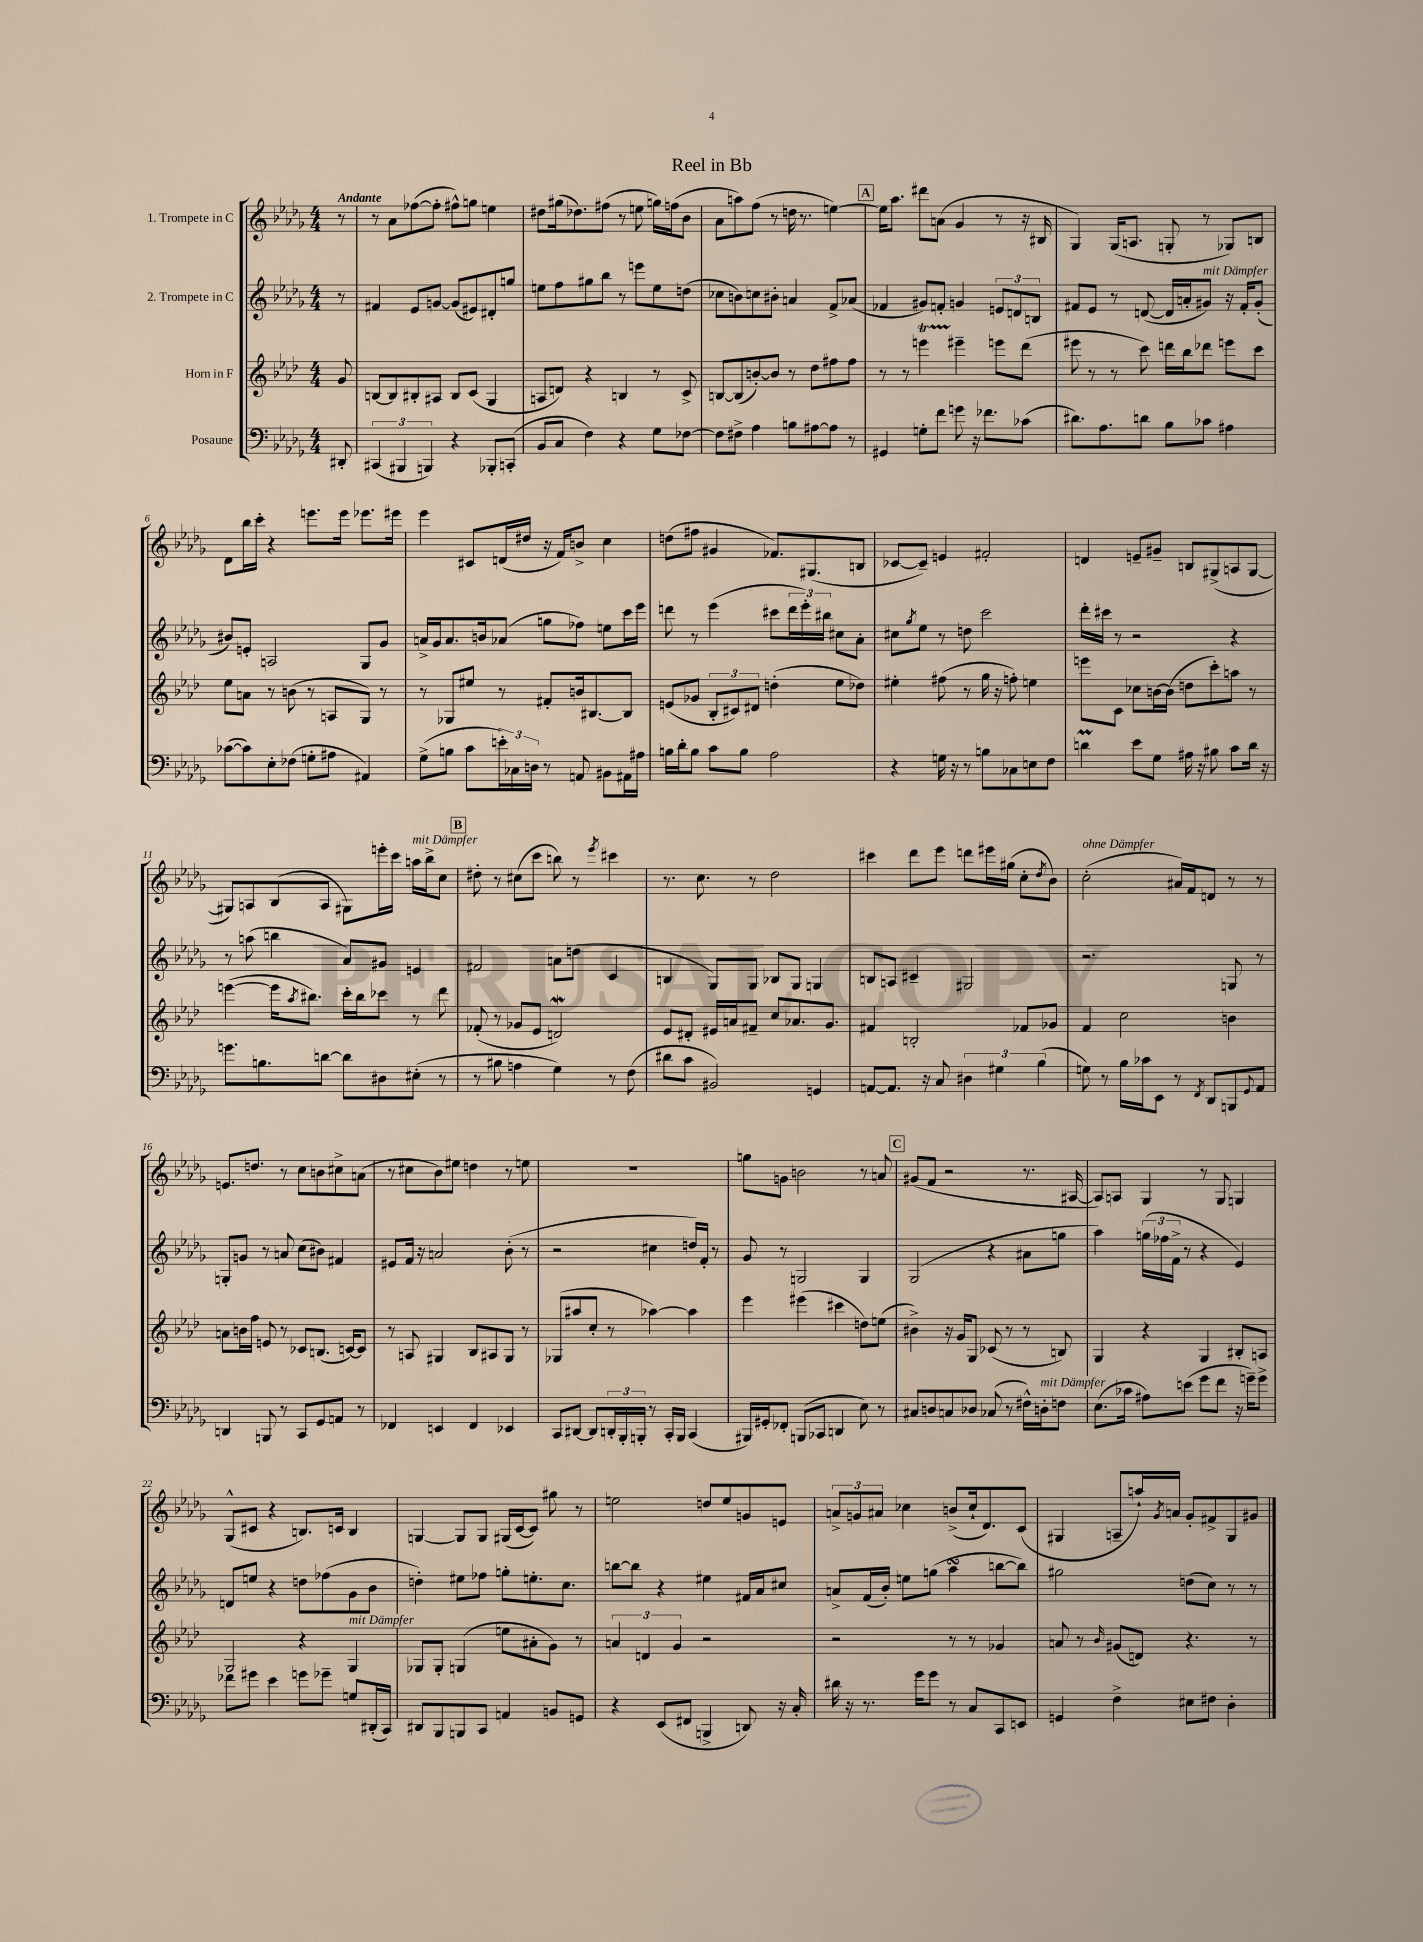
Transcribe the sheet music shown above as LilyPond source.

\header { title = "Reel in Bb" }
<<
\new StaffGroup <<
\new Staff = "s0" \with { instrumentName = "1. Trompete in C" } {
    \clef treble \key des \major \numericTimeSignature \time 4/4 \partial 8 \tempo "Andante"
    r8 |
    r8 aes'8 fes''8~( fes''8-. fis''8-^) g''8 e''4 |
    dis''8 gis''16( des''8.) fis''8( r8 e''8 g''16) f''16( bes'8 |
    aes'8 a''8) f''8( r8 d''16 r8. e''4~) |
    \mark \markup { \box "A" } e''16 aes''8. dis'''8 a'8( ges'4 r8 r16 bis16 |
    ges4) ges16( a8. g8-. r8 ges8) b8 |
    des'8 bes''16 c'''16-. r4 e'''8. e'''16 ees'''8. eis'''16 |
    ees'''4 cis'8 d'16( dis''16 r16 f'16) b'8-> c''4 |
    d''8( fis''8 gis'4 fes'8.) gis8.( b8 |
    ces'8~ ces'8--) e'4 fis'2-. |
    d'4 e'8-- gis'8-- b8 gis8->( a8 gis8~ |
    gis8) a8 bes8( a8 gis8) e'''16-. c'''16 a''16^\markup { \italic "mit Dämpfer" } bes''16-> c''8 |
    \mark \markup { \box "B" } dis''8-. r8 cis''8( c'''8 b''8) r8 \acciaccatura { ees'''8 } cis'''4 |
    r8. c''8. r8 des''2 |
    cis'''4 des'''8 ees'''8 d'''8 eis'''16 gis''16( c''8-. \acciaccatura { des''8 } bes'8) |
    c''2-.^\markup { \italic "ohne Dämpfer" }( ais'16) f'16 d'8 r8 r8 |
    e'8. d''8. r8 c''8 b'8 cis''8-> a'8( |
    r8 cis''8 bes'8) eis''8 d''4 r8 e''8 |
    r1 |
    g''8 g'8 b'2 r8 a'8 |
    \mark \markup { \box "C" } gis'8( f'8 r2 r8. ais16~ |
    ais8) a8 ges4 r8 ges8 g4 |
    ges8-^( cis'8 r4 b8.) c'16 b4 |
    g4~ g8 g8 gis16( c'16~ c'8) gis''8 r8 |
    e''2 d''8 e''8 g'8 e'8 |
    \tuplet 3/2 { a'8-> g'8 ais'8 } ces''4 b'8->( ces''16-! des'8.) c'8( |
    gis4 a8-- a''16-!) \acciaccatura { ges'8 } a'16 ges'8-. fis'8-> gis8 gis'8 \bar "|." |
}
\new Staff = "s1" \with { instrumentName = "2. Trompete in C" } {
    \clef treble \key des \major \numericTimeSignature \time 4/4 \partial 8
    r8 |
    fis'4 ees'8 g'8~ g'8( eis'8) dis'8-. g''8 |
    e''8 f''8 gis''8 bes''8 r8 e'''8 e''8 d''8( |
    ces''8 b'8) c''8 bis'8-. a'4 f'8-> aes'8( |
    \mark \markup { \box "A" } fes'4 gis'8) f'8-. g'4 \tuplet 3/2 { e'8 d'8 b8 } |
    fis'8 ees'8 r8 d'8~( d'16 a'16-. gis'8^\markup { \italic "mit Dämpfer" }) r16 fis'16-. gis'8-.( |
    bis'8) e'8-. a2 ges8 ges'8 |
    a'16-> ges'16 a'8. b'16 aes'8( g''8 fes''8) e''8 c'''16 ees'''16 |
    d'''8 r8 ees'''4( cis'''8 \tuplet 3/2 { d'''16 ees'''16-.) bis''16 } cis''8 aes'8-. |
    cis''8 \acciaccatura { ges''8 } ees''8 r8 d''8 c'''2 |
    des'''16-. cis'''16 r8 r2 r4 |
    r8 a''8( b''4 aes'8) gis'8 e'4 |
    \mark \markup { \box "B" } fis'2 a'8 d''8( c'4 |
    b4 ges8) ges8 bes8 ges8 g4 |
    b8 a8 cis'4-- gis2 |
    r2. g8 r8 |
    g8-. g'8 r8 a'8 c''8( bis'8) fis'4 |
    eis'8 f'16 r16 a'2 bes'8-.( r8 |
    r2 cis''4 d''16) f'16-. r8 |
    ges'8 r8 g2 g4 |
    \mark \markup { \box "C" } ges2( r4 ais'8 g''8 |
    aes''4) \tuplet 3/2 { g''16( fes''16 f'16-> } r8 r4 ees'4) |
    d'8 e''8 r4 d''8 fes''8( ges'8 bes'8 |
    d''4-.) eis''8 fes''8 g''8-. e''8.-. c''8. |
    b''8~ b''8 r4 eis''4 fis'16 aes'16 cis''8 |
    a'8-> f'16( bes'16-.) e''8 g''8( aes''4\turn b''8~ b''8) |
    gis''2 d''8( c''8) r8 r8 \bar "|." |
}
\new Staff = "s2" \with { instrumentName = "Horn in F" } {
    \clef treble \key aes \major \numericTimeSignature \time 4/4 \partial 8
    g'8 |
    b8~ b8 bis8-. ais8 bis8 c'8( g4 |
    a8 d'8) r4 b4 r8 c'8-> |
    b8~ b8( b'8~-.) b'8 r8 des''8 fis''8 fis''8 |
    \mark \markup { \box "A" } r8 r8 e'''4\startTrillSpan eis'''4--\stopTrillSpan e'''8 des'''8( |
    eis'''8 r8 r8 c'''8) d'''16 bes''16 des'''8 e'''8 c'''8 |
    ees''8 a'8 r8 b'8( r8 a8 g8) r8 |
    r8 ges8 eis''8 r8 fis'8-. b'16 bis8.~ bis8 |
    e'8( ges'8 \tuplet 3/2 { bes8-. cis'8) dis'8 } d''4-.( ees''8 des''8) |
    eis''4-. fis''8( r8 g''16 r16 f''8-.) e''4 |
    e'''8 c'8 ces''8 b'16~ b'16( d''8 c'''8-.) a''8 r8 |
    e'''4~( e'''16 \acciaccatura { aes''8 } bis''8.) c'''16-. bis''16 ces'''8 r8 des'''8 |
    \mark \markup { \box "B" } fes'8-.( r8 ges'8 ees'8 d'2\mordent) |
    ees'8 dis'8-. eis'16 a'16 fis'8-- c''8 aes'8. g'8. |
    fis'4 b2-. fes'8 ges'8 |
    f'4 c''2 b'4 |
    a'8 b'16 f''16 e'8 r8 ces'8 b8.( c'16~) c'8 |
    r8 a8 gis4 bes8 ais8 gis8 r8 |
    ges8( ais''8 c''8-. r8 aes''4~) aes''4 |
    ees'''4 eis'''4( cis'''4 d''8) e''8( |
    \mark \markup { \box "C" } bis'4->) r16 g'16 g8 ces'8( r8 r8 b8) |
    g4 r4 g4 bis8-. a8 |
    g2 r4 g4^\markup { \italic "mit Dämpfer" } |
    ges8 ges8-. g4( e''8 ais'8-. g'8) r8 |
    \tuplet 3/2 { a'4 d'4 g'4 } r2 |
    r2 r8 r8 ges'4 |
    a'8 r8 \grace { bes'16 } gis'8( d'8) r4. r8 \bar "|." |
}
\new Staff = "s3" \with { instrumentName = "Posaune" } {
    \clef bass \key des \major \numericTimeSignature \time 4/4 \partial 8
    dis,8-. |
    \tuplet 3/2 { cis,4( bis,,4 b,,4) } r4 bes,,8-. c,8-.( |
    bes,8 c8 f4) r4 ges8 fes8~ |
    fes8 fis8-> aes4 b8 ais8~ ais8 r8 |
    \mark \markup { \box "A" } gis,4 g8-. f'8 g'8 r16 fes'8. ces'8( |
    dis'8.) aes8. d'8 bes8 ces'8 ais4 |
    ces'8~( ces'8) ees8-. fes8( g8-. ais8 ais,4) |
    ges8->( b8 c'8 \tuplet 3/2 { e'16-.) ces16 d16 } r8 a,8 bis,8 ais,16 ais16 |
    b16 des'16-. b8 c'8 b8 aes2 |
    r4 g16 r16 r8 b8 ces8 e8 f8 |
    d'4\prall ees'8 ges8 ais16 r16 bis8 c'8 d'16 r16 |
    g'8. b8. d'8~ d'8 dis8 eis8-.( r8 |
    \mark \markup { \box "B" } r8 bis8 a4 ges4) r8 f8( |
    dis'8 c'8 bis,2) g,4 |
    a,8~ a,8. r16 c8 \tuplet 3/2 { dis4 gis4 bes4( } |
    g8) r8 bes16 ces'16 ees,8 r8 \acciaccatura { f,8 } des,8 b,,8 \appoggiatura { ges,8 } aes,8 |
    d,4 b,,8 r8 c,8 ges,8 a,8 r8 |
    fes,4 e,4 fes,4 ees,4 |
    c,8 dis,8~ dis,8 \tuplet 3/2 { d,16-. bes,,16-. b,,16-. } r8 c,16-. b,,16 c,4( |
    bis,,16) gis,16-. fes,8-. b,,8( ces,8 d,4 ees8) r8 |
    \mark \markup { \box "C" } cis8 d8 c8 des8 ces8( r8 fis16-^) d16-.^\markup { \italic "mit Dämpfer" } f8 |
    ees8.( ces'16 ais8) e'8( ges'8 f'8 r16 g'16--) g'8-> |
    fes'8 gis'8 ees'4 g'8 ges'8-- g8 dis,16-.( c,16) |
    dis,8 bes,,8 b,,8 c,8 a,4 b,8 g,8 |
    r4 ees,8( fis,8 b,,4-> d,8) r16 c16-. |
    dis'16 r16 r8. ges'16 ges'8 r8 c8 c,8 e,8 |
    g,4 f4-> eis8 fis8 des4-. \bar "|." |
}
>>
>>
